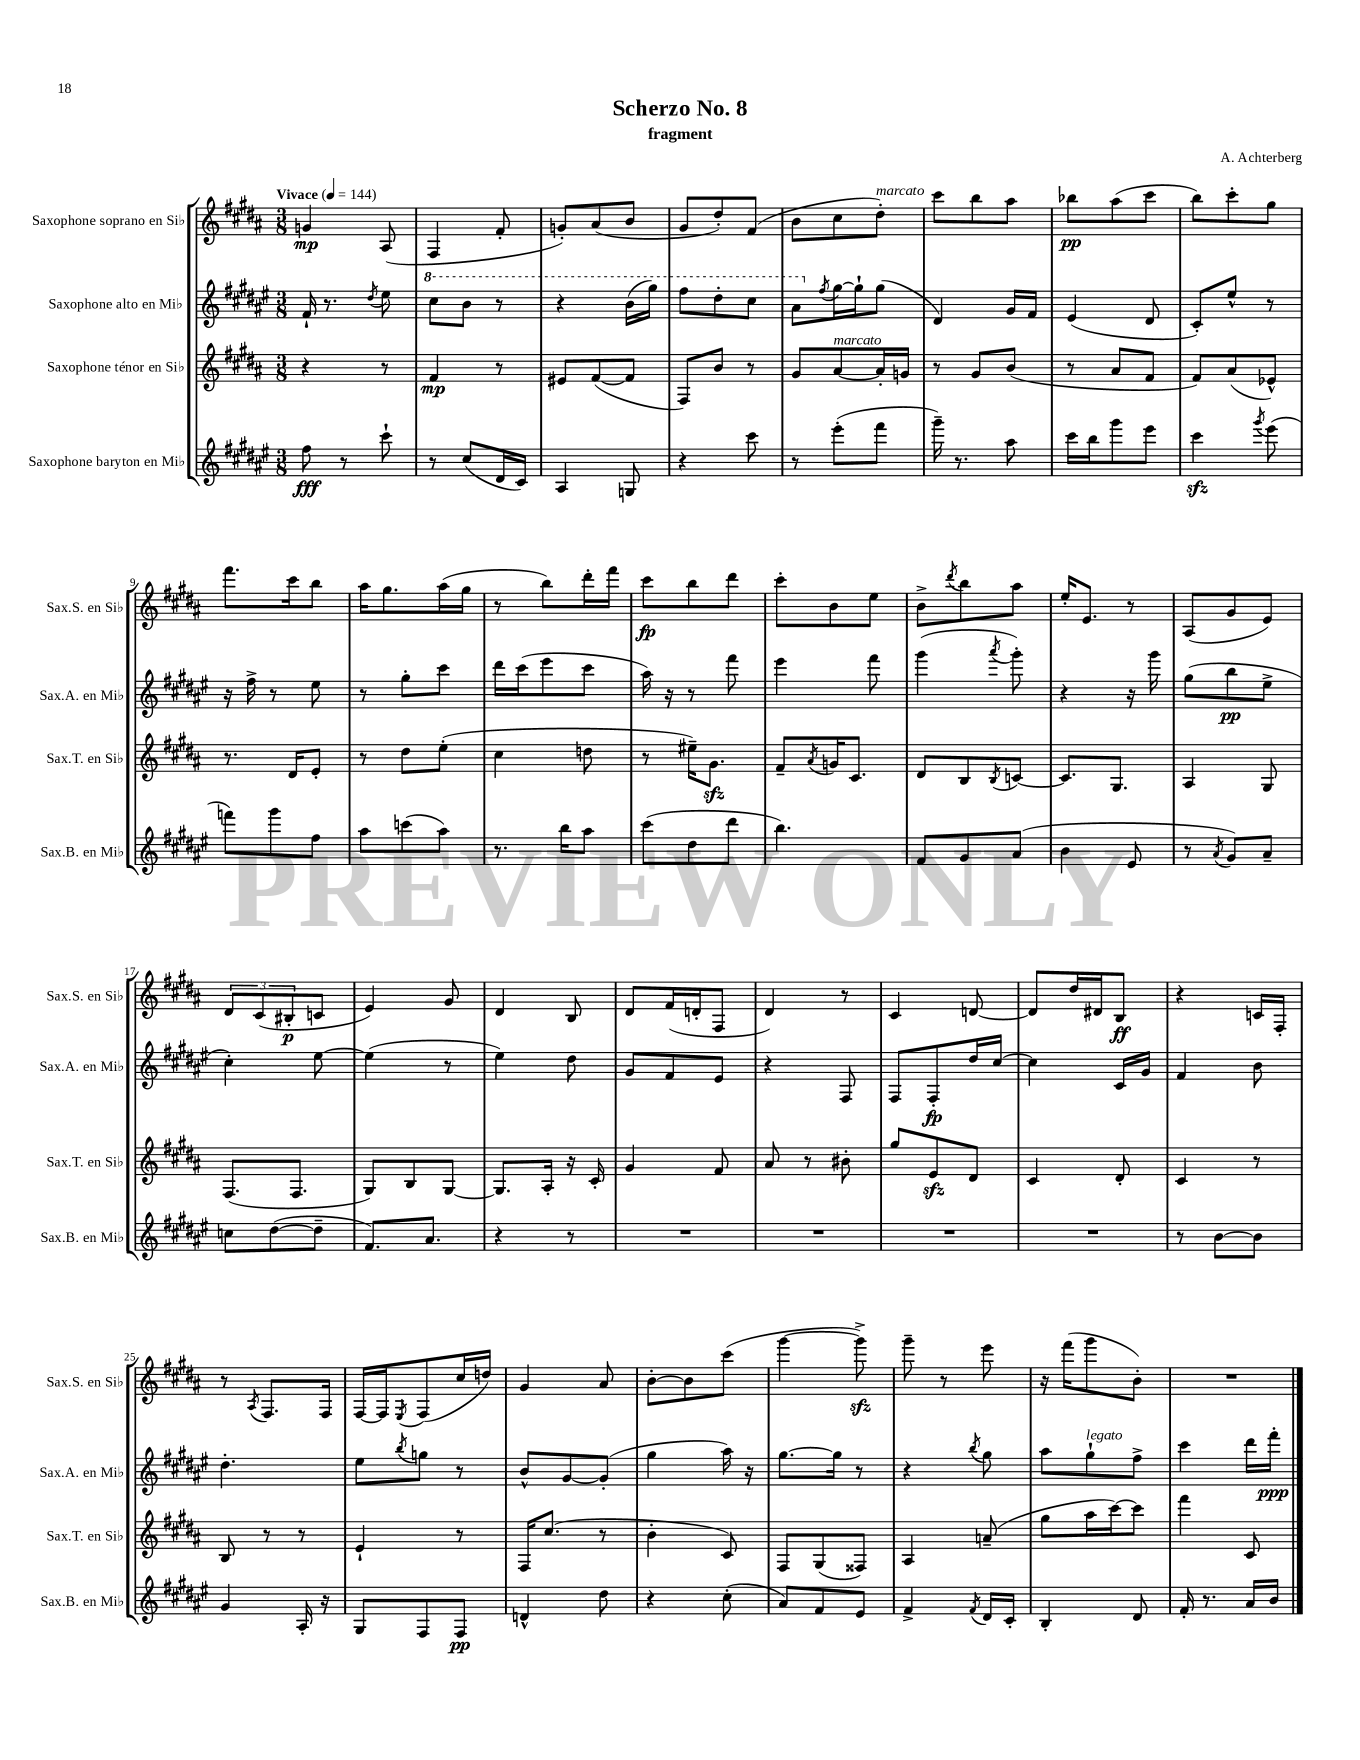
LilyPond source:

\header { title = "Scherzo No. 8" composer = "A. Achterberg" subtitle = "fragment" }
<<
\new StaffGroup <<
\new Staff = "s0" \with { instrumentName = "Saxophone soprano en Sib" shortInstrumentName = "Sax.S. en Sib" } {
    \clef treble \key b \major \numericTimeSignature \time 3/8 \tempo "Vivace" 4 = 144
    g'4\mp ais8( |
    fis4 fis'8-. |
    g'8-.) ais'8( b'8 |
    gis'8 dis''8-.) fis'8( |
    b'8 cis''8 dis''8-.^\markup { \italic "marcato" }) |
    cis'''8 b''8 ais''8 |
    bes''8\pp ais''8( cis'''8 |
    b''8) cis'''8-. gis''8 |
    fis'''8. cis'''16 b''8 |
    ais''16 gis''8. ais''16( gis''16 |
    r8 b''8) dis'''16-. fis'''16 |
    cis'''8\fp b''8 dis'''8 |
    cis'''8-. b'8 e''8 |
    b'8-> \acciaccatura { dis'''8 } b''8 ais''8 |
    e''16-. e'8. r8 |
    ais8( gis'8 e'8) |
    \tuplet 3/2 { dis'8 cis'8( bis8-.\p } c'8 |
    e'4) gis'8 |
    dis'4 b8 |
    dis'8 fis'16( d'16-. fis8 |
    dis'4) r8 |
    cis'4 d'8~ |
    d'8 dis''16 dis'16 b8\ff |
    r4 c'16 fis16-. |
    r8 \acciaccatura { ais8 } fis8. fis16 |
    fis16~ fis16 \acciaccatura { e8 } fis8( cis''16 d''16) |
    gis'4 ais'8 |
    b'8~-. b'8 cis'''8( |
    gis'''4~ gis'''8->\sfz) |
    gis'''8-- r8 e'''8 |
    r16 fis'''16( gis'''8 b'8-.) |
    R4. \bar "|." |
}
\new Staff = "s1" \with { instrumentName = "Saxophone alto en Mib" shortInstrumentName = "Sax.A. en Mib" } {
    \clef treble \key fis \major \numericTimeSignature \time 3/8
    fis'16-! r8. \acciaccatura { dis''8 } eis''8 |
    \ottava #1 cis'''8 b''8 r8 |
    r4 b''16( gis'''16) |
    fis'''8 dis'''8-. cis'''8 |
    ais''8 \ottava #0 \acciaccatura { fis''8 } gis''16~ gis''16-! gis''8( |
    dis'4) gis'16 fis'16 |
    eis'4( dis'8 |
    cis'8-.) eis''8-^ r8 |
    r16 fis''16-> r8 eis''8 |
    r8 gis''8-. cis'''8 |
    dis'''16 cis'''16( eis'''8 cis'''8 |
    ais''16) r16 r8 fis'''8 |
    eis'''4 fis'''8 |
    gis'''4( \acciaccatura { ais'''8 } gis'''8-.) |
    r4 r16 gis'''16 |
    gis''8( b''8\pp eis''8-> |
    cis''4-.) eis''8~ |
    eis''4( r8 |
    eis''4) dis''8 |
    gis'8 fis'8 eis'8 |
    r4 fis8 |
    fis8 fis8-.\fp dis''16 cis''16~ |
    cis''4 cis'16 gis'16 |
    fis'4 b'8 |
    dis''4.-. |
    eis''8 \acciaccatura { b''8 } g''8 r8 |
    b'8-^ gis'8~ gis'8-.( |
    gis''4 ais''16) r16 |
    gis''8.~ gis''16 r8 |
    r4 \acciaccatura { b''8 } gis''8 |
    ais''8 gis''8-!^\markup { \italic "legato" } fis''8-> |
    cis'''4 dis'''16 fis'''16-.\ppp \bar "|." |
}
\new Staff = "s2" \with { instrumentName = "Saxophone ténor en Sib" shortInstrumentName = "Sax.T. en Sib" } {
    \clef treble \key b \major \numericTimeSignature \time 3/8
    r4 r8 |
    fis'4\mp r8 |
    eis'8 fis'8~( fis'8 |
    fis8) b'8 r8 |
    gis'8 ais'8~^\markup { \italic "marcato" } ais'16-. g'16 |
    r8 gis'8 b'8( |
    r8 ais'8 fis'8 |
    fis'8) ais'8( ees'8-^) |
    r8. dis'16 e'8-. |
    r8 dis''8 e''8-.( |
    cis''4 d''8 |
    r8 eis''16--) gis'8.\sfz |
    fis'8-- \acciaccatura { ais'8 } g'16 cis'8. |
    dis'8 b8 \acciaccatura { b8 } c'8~ |
    c'8. gis8. |
    ais4 gis8 |
    fis8.( fis8. |
    gis8) b8 gis8~ |
    gis8. ais16-. r16 cis'16-. |
    gis'4 fis'8 |
    ais'8 r8 bis'8-. |
    gis''8 e'8\sfz dis'8 |
    cis'4 dis'8-. |
    cis'4 r8 |
    b8 r8 r8 |
    e'4-! r8 |
    fis16 cis''8.( r8 |
    b'4-. cis'8) |
    fis8 gis8( fisis8) |
    ais4 a'8--( |
    gis''8 ais''16 cis'''16~) cis'''8 |
    fis'''4 cis'8 \bar "|." |
}
\new Staff = "s3" \with { instrumentName = "Saxophone baryton en Mib" shortInstrumentName = "Sax.B. en Mib" } {
    \clef treble \key fis \major \numericTimeSignature \time 3/8
    fis''8\fff r8 cis'''8-! |
    r8 cis''8( dis'16 cis'16) |
    ais4 g8 |
    r4 cis'''8 |
    r8 eis'''8-.( fis'''8 |
    gis'''16--) r8. ais''8 |
    cis'''16 b''16 gis'''8 eis'''8 |
    cis'''4\sfz \acciaccatura { gis'''8 } eis'''8( |
    f'''8) gis'''8 fis''8 |
    ais''8 c'''8( ais''8) |
    r8. b''16 ais''8 |
    cis'''8( dis''8 dis'''8 |
    b''4.) |
    fis'8 gis'8 ais'8( |
    b'4 eis'8 |
    r8 \acciaccatura { ais'8 } gis'8) ais'8-- |
    c''8 dis''8~( dis''8-- |
    fis'8.) ais'8. |
    r4 r8 |
    R4. |
    R4. |
    R4. |
    R4. |
    r8 b'8~ b'8 |
    gis'4 ais16-. r16 |
    gis8 fis8 fis8\pp |
    d'4-^ dis''8 |
    r4 cis''8-.( |
    ais'8) fis'8 eis'8 |
    fis'4-> \acciaccatura { fis'8 } dis'16 cis'16-. |
    b4-. dis'8 |
    fis'16-. r8. ais'16 b'16 \bar "|." |
}
>>
>>
